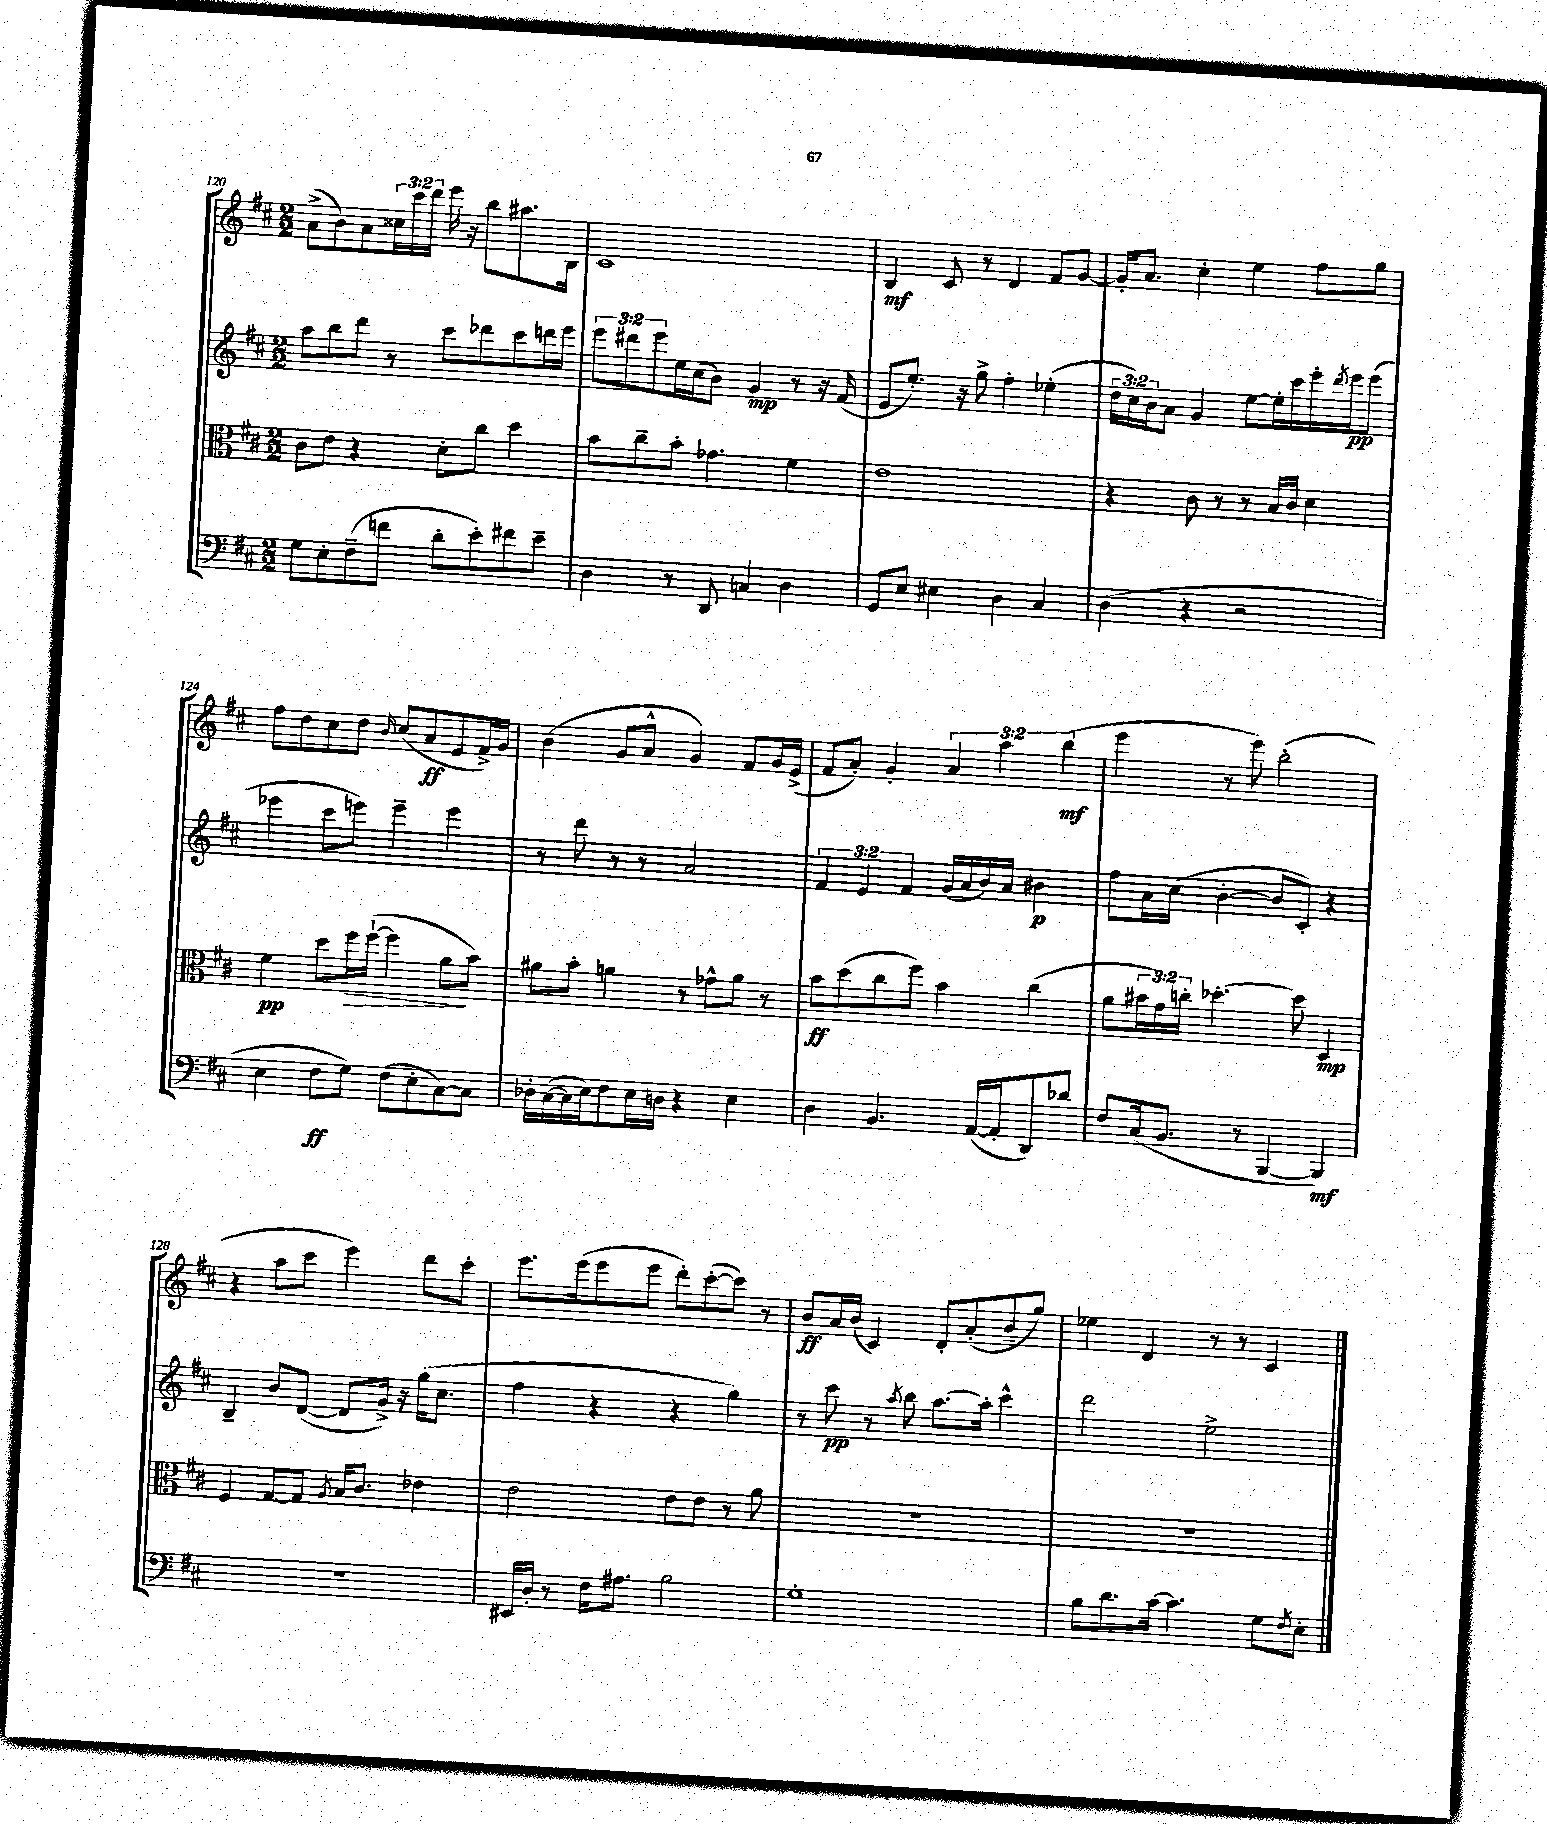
<<
\new StaffGroup <<
\new Staff = "s0" {
    \clef treble \key d \major \numericTimeSignature \time 2/2 \override Staff.TupletNumber.text = #tuplet-number::calc-fraction-text
    a'8->( b'8) a'8 \tuplet 3/2 { cisis''16 cis'''16 d'''16 } e'''16 r16 b''8 ais''8. b16 |
    cis'1 |
    b4\mf cis'8 r8 d'4 fis'8 g'8~ |
    g'16-. a'8. cis''4-. e''4 fis''8 g''8 |
    fis''8 d''8 cis''8 d''8 \grace { b'16 } cis''8( a'8\ff e'8 fis'16->) g'16 |
    b'4( g'8 a'8-^ g'4) fis'8 g'16 e'16->( |
    fis'8 a'8-.) g'4-. \tuplet 3/2 { a'4 a''4 b''4\mf( } |
    e'''4 r8 e'''8) b''2-.( |
    r4 a''8 cis'''8 e'''4) d'''8 cis'''8-. |
    e'''8. e'''16( e'''8 e'''8 d'''8-.) cis'''8~-.( cis'''8) r8 |
    b'8\ff a'16 b'16( cis'4) d'8-. a'8-.( b'8-- g''8) |
    ees''4 d'4 r8 r8 cis'4 \bar "|." |
}
\new Staff = "s1" {
    \clef treble \key d \major \numericTimeSignature \time 2/2 \override Staff.TupletNumber.text = #tuplet-number::calc-fraction-text
    a''8 b''8 d'''8 r8 cis'''8 des'''8 cis'''8 d'''16 e'''16 |
    \tuplet 3/2 { e'''8 dis'''8 e'''8 } e''16 cis''16( b'8) g'4\mp r8 r16 fis'16( |
    e'8 e''8.-.) r16 g''8-> fis''4-. ees''4-.( |
    \tuplet 3/2 { d''16 cis''16) b'16 } a'8 g'4 e''8~ e''16-. cis'''16 e'''16-. \acciaccatura { d'''8 } e'''16\pp e'''8( |
    ees'''4 cis'''8 e'''8) e'''4-- e'''4 |
    r8 d'''8 r8 r8 a'2 |
    \tuplet 3/2 { fis'4 e'4 fis'4 } g'16( a'16 b'16) a'16 bis'4\p |
    fis''8 a'16 cis''16( b'4~-. b'8 cis'8-.) r4 |
    b4-- b'8 d'8~( d'8 g'16->) r16 g''16( cis''8. |
    fis''4 r4 r4 g''4) |
    r8 cis'''8\pp r8 \acciaccatura { a''8 } b''8 a''8.~ a''16-. cis'''4-^ |
    d'''2 e''2-> \bar "|." |
}
\new Staff = "s2" {
    \clef alto \key d \major \numericTimeSignature \time 2/2 \override Staff.TupletNumber.text = #tuplet-number::calc-fraction-text
    cis'8 e'8 r4 d'8-. cis''8 d''4 |
    b'8 cis''8-- b'8-. ges'4. fis'4 |
    e'1 |
    r4 cis'8 r8 r8 b16 cis'16 d'4 |
    fis'4\pp d''8 fis''16\> fis''16~-!( fis''4 a'8\! b'8) |
    ais'8 b'8-. a'4 r8 ges'8-^ a'8 r8 |
    b'8\ff d''8( cis''8 fis''8) b'4 cis''4( |
    a'8 \tuplet 3/2 { bis'16 g'16) c''16-. } des''4.~-. des''8 d4\mp |
    fis4 g8~ g8 \acciaccatura { a8 } b16 cis'8. ees'4 |
    e'2 e'8 e'8 r8 a'8 |
    R1 |
    R1 \bar "|." |
}
\new Staff = "s3" {
    \clef bass \key d \major \numericTimeSignature \time 2/2
    g8 e8-. fis8--( f'8 d'8-. e'8-.) fis'8 e'8-- |
    d4 r8 d,8 c4 d4 |
    g,8 e8 eis4 d4 cis4 |
    d4( r4 r2 |
    e4 fis8\ff g8) fis8( e8-. cis8~) cis8 |
    des16-. cis16~( cis16 e16) fis8 e16 d16 r4 e4 |
    d4 b,4. a,16~( a,16-. d,8) des'8 |
    fis8 cis16( b,8. r8 b,,4~ b,,4\mf) |
    r1 |
    eis,16 d16-. r8 fis16 ais8. b2 |
    g1-. |
    b8 d'8. cis'16~ cis'4. g8 \acciaccatura { fis8 } e8-. \bar "|." |
}
>>
>>
\layout { \context { \Score currentBarNumber = #120 } }
